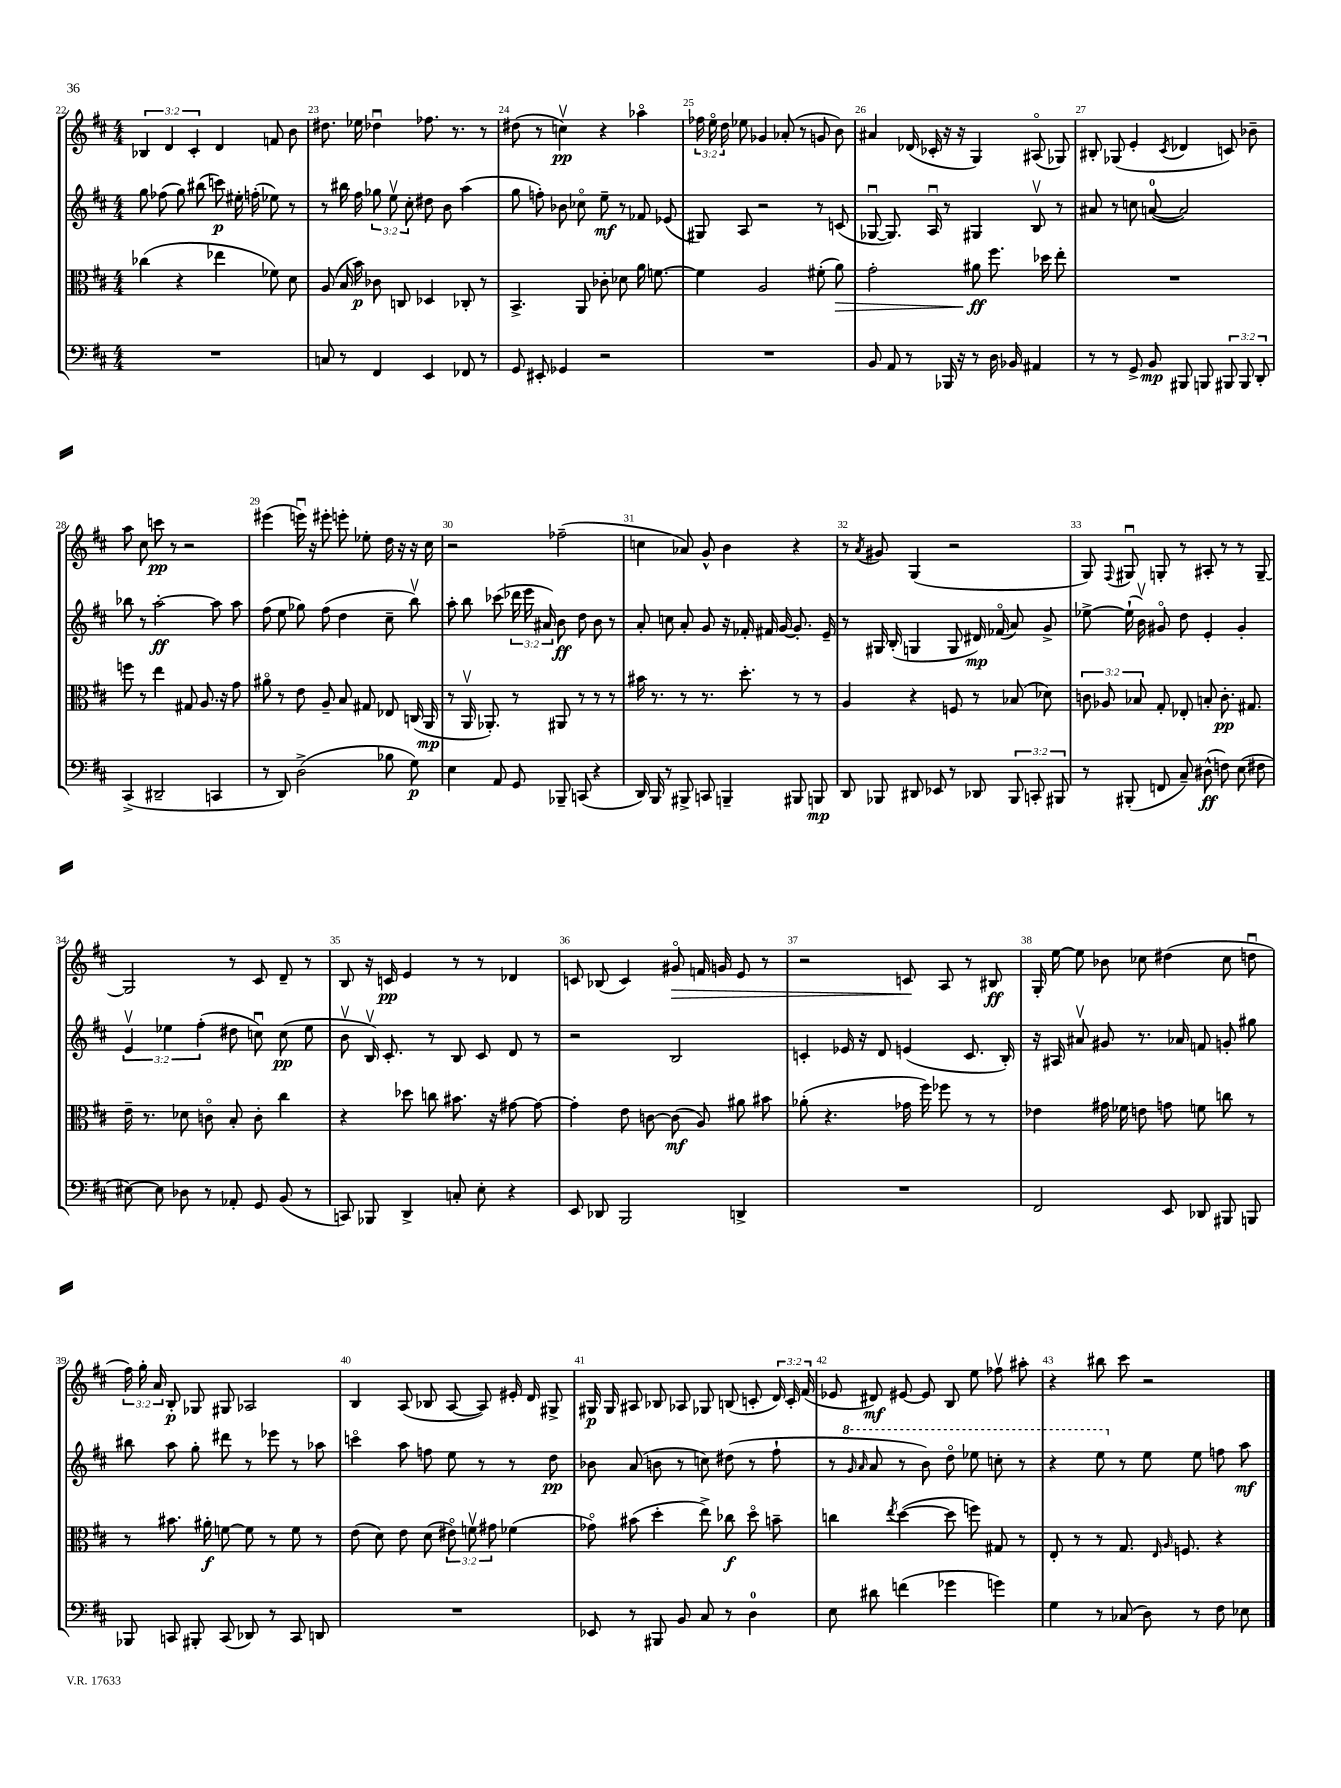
<<
\new StaffGroup <<
\new Staff = "s0" {
    \clef treble \key d \major \numericTimeSignature \time 4/4 \override Staff.TupletNumber.text = #tuplet-number::calc-fraction-text
    \autoBeamOff \tuplet 3/2 { bes4 d'4 cis'4-. } d'4 f'8 b'8 |
    dis''8. ees''16 des''4\downbow fes''8. r8. r8 |
    dis''8( r8 c''4\upbow\pp) r4 aes''4\flageolet |
    \tuplet 3/2 { fes''16 e''16\flageolet d''16 } ees''8 ges'4 aes'8-.( r8 g'8 b'8) |
    ais'4 des'16( ces'16-. r16 r16 g4) ais8\flageolet( ges8) |
    bis8-. ges8( e'4-. \acciaccatura { cis'8 } des'4 c'8) bes'8-- |
    a''8 cis''8 c'''8\pp r8 r2 |
    eis'''4( e'''16\downbow) r16 eis'''8-. e'''8-. ees''8-. d''16 r16 r16 cis''16 |
    r2 fes''2--( |
    c''4 aes'8) g'8-^ b'4 r4 |
    r8 \acciaccatura { a'8 } gis'8 g4( r2 |
    g8) \appoggiatura { fis8 } gis8\downbow g8-. r8 ais8-. r8 r8 g8~-- |
    g2 r8 cis'8 d'8-- r8 |
    b8 r16 c'16\pp e'4 r8 r8 des'4 |
    c'8 bes8( c'4) gis'8\flageolet\> f'16 g'16 e'8 r8 |
    r2 c'8\! a8 r8 bis8\ff |
    g16-. e''16~ e''8 bes'8 ces''8 dis''4( ces''8 d''8\downbow |
    \tuplet 3/2 { fis''16) g''16-. a'16 } b8-.\p ges8 gis8 aes2 |
    b4 a8( bes8 a8~ a8) eis'16-. d'16 gis8-> |
    gis16\p gis16 ais8 bes8 aes8 ges8 b8( c'8-. \tuplet 3/2 { d'16) c'16-. fis'16( } |
    ees'8 dis'8\mf) eis'8~ eis'8 b8 e''8 fes''8\upbow ais''8-. |
    r4 bis''8 cis'''8 r2 \bar "|." |
}
\new Staff = "s1" {
    \clef treble \key d \major \numericTimeSignature \time 4/4 \override Staff.TupletNumber.text = #tuplet-number::calc-fraction-text
    \autoBeamOff g''8 fes''8( g''8) bis''8( c'''8\p) eis''16-. f''16-.( ees''8) r8 |
    r8 bis''16 fis''16 \tuplet 3/2 { ges''8 e''8\upbow cis''8-. } dis''8 b'8 a''4( |
    g''8 f''8-.) bes'8 ces''8\flageolet e''8--\mf r8 fes'8 ees'8( |
    gis8) a8 r2 r8 c'8( |
    ges8~\downbow ges8.) a16\downbow r8 gis4 b8\upbow r8 |
    ais'8 r8 c''8 a'8-0~( a'2) |
    bes''8 r8 a''2~-.\ff a''8 a''8 |
    fis''8( e''8 ges''8) fis''8( d''4 cis''8-- b''8\upbow) |
    a''8-. b''8 ces'''8( \tuplet 3/2 { des'''16 e'''16 ais'16) } b'8\ff d''8 b'8 r8 |
    a'8-. c''8 a'8-. g'8 r16 fes'16-. fis'16 g'16~ g'8.-. e'16-- |
    r8 gis16 b16-.( g4 g8 dis'16\mp) fes'16\flageolet( a'8) g'8-> |
    ees''8~-> ees''16-!( b'16\upbow) gis'8\flageolet d''8 e'4-. gis'4-. |
    \tuplet 3/2 { e'4\upbow ees''4 fis''4-.( } dis''8 c''8\downbow) c''8\pp( ees''8 |
    b'8\upbow b16\upbow) cis'8.-. r8 b8 cis'8 d'8 r8 |
    r2 b2 |
    c'4-. ees'16 r16 d'8 e'4( c'8. b16-.) |
    r16 ais16 ais'8\upbow gis'8 r8. aes'16 f'8 g'8-. gis''8 |
    bis''8 a''8 g''8-. dis'''8 r8 ees'''8 r8 aes''8 |
    c'''4\flageolet a''8 f''8 e''8 r8 r8 d''8\pp |
    bes'8 a'8( b'8 r8 c''8) dis''8( r8 fis''8-! |
    r8 \ottava #1 \grace { g''16 a''16 } a''8 r8 b''8) d'''8\flageolet ees'''8 c'''8-. r8 |
    r4 e'''8 \ottava #0 r8 e''8 e''8 f''8 a''8\mf \bar "|." |
}
\new Staff = "s2" {
    \clef alto \key d \major \numericTimeSignature \time 4/4 \override Staff.TupletNumber.text = #tuplet-number::calc-fraction-text
    \autoBeamOff ces''4( r4 ees''4 fes'8) d'8 |
    a8( b16 b'16\p) ces'8 c8 des4 ces8-. r8 |
    b,4.-> a,8 ces'8-. des'8 a'16 f'8.~ |
    f'4 a2 fis'8-.( a'8\>) |
    g'2-. ais'8\ff\! fis''8. des''16 e''8-. |
    R1 |
    f''8 r8 e''4 gis8 a8. r16 g'8 |
    ais'8\flageolet r8 e'8 a8-- b8 gis8 ees8 c16( a,16\mp |
    r8 a,16\upbow aes,8.-.) r8 ais,8 r8 r8 r8 |
    bis'16 r8. r8 r8. d''8.-. r8 r8 |
    a4 r4 f8 r8 bes8( des'8) |
    \tuplet 3/2 { c'8 aes8 bes8 } g8-. ees8-. b8-. c'8.-.\pp gis8. |
    e'16-- r8. des'8 c'8\flageolet b8-. c'8-. cis''4 |
    r4 des''8 c''8 bis'8. r16 gis'8~ gis'8~ |
    gis'4-. e'8 c'8~ c'8\mf( a8) ais'8 bis'8 |
    aes'8-.( r4. ges'16 fis''16) fes''8 r8 r8 |
    ees'4 gis'16 fes'16 e'8 g'8 f'8 c''8 r8 |
    r8 bis'8. ais'16-.\f f'8~ f'8 r8 f'8 r8 |
    e'8( d'8) e'8 d'8( \tuplet 3/2 { eis'8\flageolet) f'8\upbow gis'8 } fes'4( |
    ges'8\flageolet) bis'8( d''4-. e''8->) ces''8\f d''8\flageolet b'8-- |
    c''4 \acciaccatura { e''8 } d''4~( d''8 f''8) gis8 r8 |
    e8-. r8 r8 g8. \grace { e16 a16 } f8. r4 \bar "|." |
}
\new Staff = "s3" {
    \clef bass \key d \major \numericTimeSignature \time 4/4 \override Staff.TupletNumber.text = #tuplet-number::calc-fraction-text
    \autoBeamOff R1 |
    c8 r8 fis,4 e,4 fes,8 r8 |
    g,8 eis,8-. ges,4 r2 |
    R1 |
    b,8 a,8 r8 bes,,16 r16 r8 d16 bes,16 ais,4 |
    r8 r8 g,8-> b,8\mp bis,,8 b,,8 \tuplet 3/2 { bis,,8 bis,,8 d,8-. } |
    cis,4->( dis,2-- c,4 |
    r8 d,8) d2->( bes8 g8\p) |
    e4 a,8 g,8 bes,,8-- c,8( r4 |
    d,16) b,,16 r8 bis,,8-> c,8 b,,4-- bis,,8 b,,8\mp |
    d,8 bes,,8 dis,8 ees,8 r8 des,8 \tuplet 3/2 { bes,,8 c,8-. bis,,8 } |
    r8 bis,,8-.( f,8 cis8--) dis8-^\ff( f8) e8( fis8 |
    eis8~) eis8 des8 r8 aes,8-. g,8 b,8( r8 |
    c,8) bes,,8 d,4-> c8-. e8-. r4 |
    e,8 des,8 b,,2 d,4-> |
    R1 |
    fis,2 e,8 des,8 bis,,8 b,,8 |
    bes,,8 c,8 bis,,8-. c,8( des,8) r8 c,8 d,8 |
    R1 |
    ees,8 r8 bis,,8 b,8 cis8 r8 d4-0 |
    e8 dis'8 f'4( ges'4 g'4) |
    g4 r8 ces8( d8) r8 fis8 ees8 \bar "|." |
}
>>
>>
\layout { \context { \Score currentBarNumber = #22 \override BarNumber.break-visibility = ##(#f #t #t) barNumberVisibility = #all-bar-numbers-visible } }
